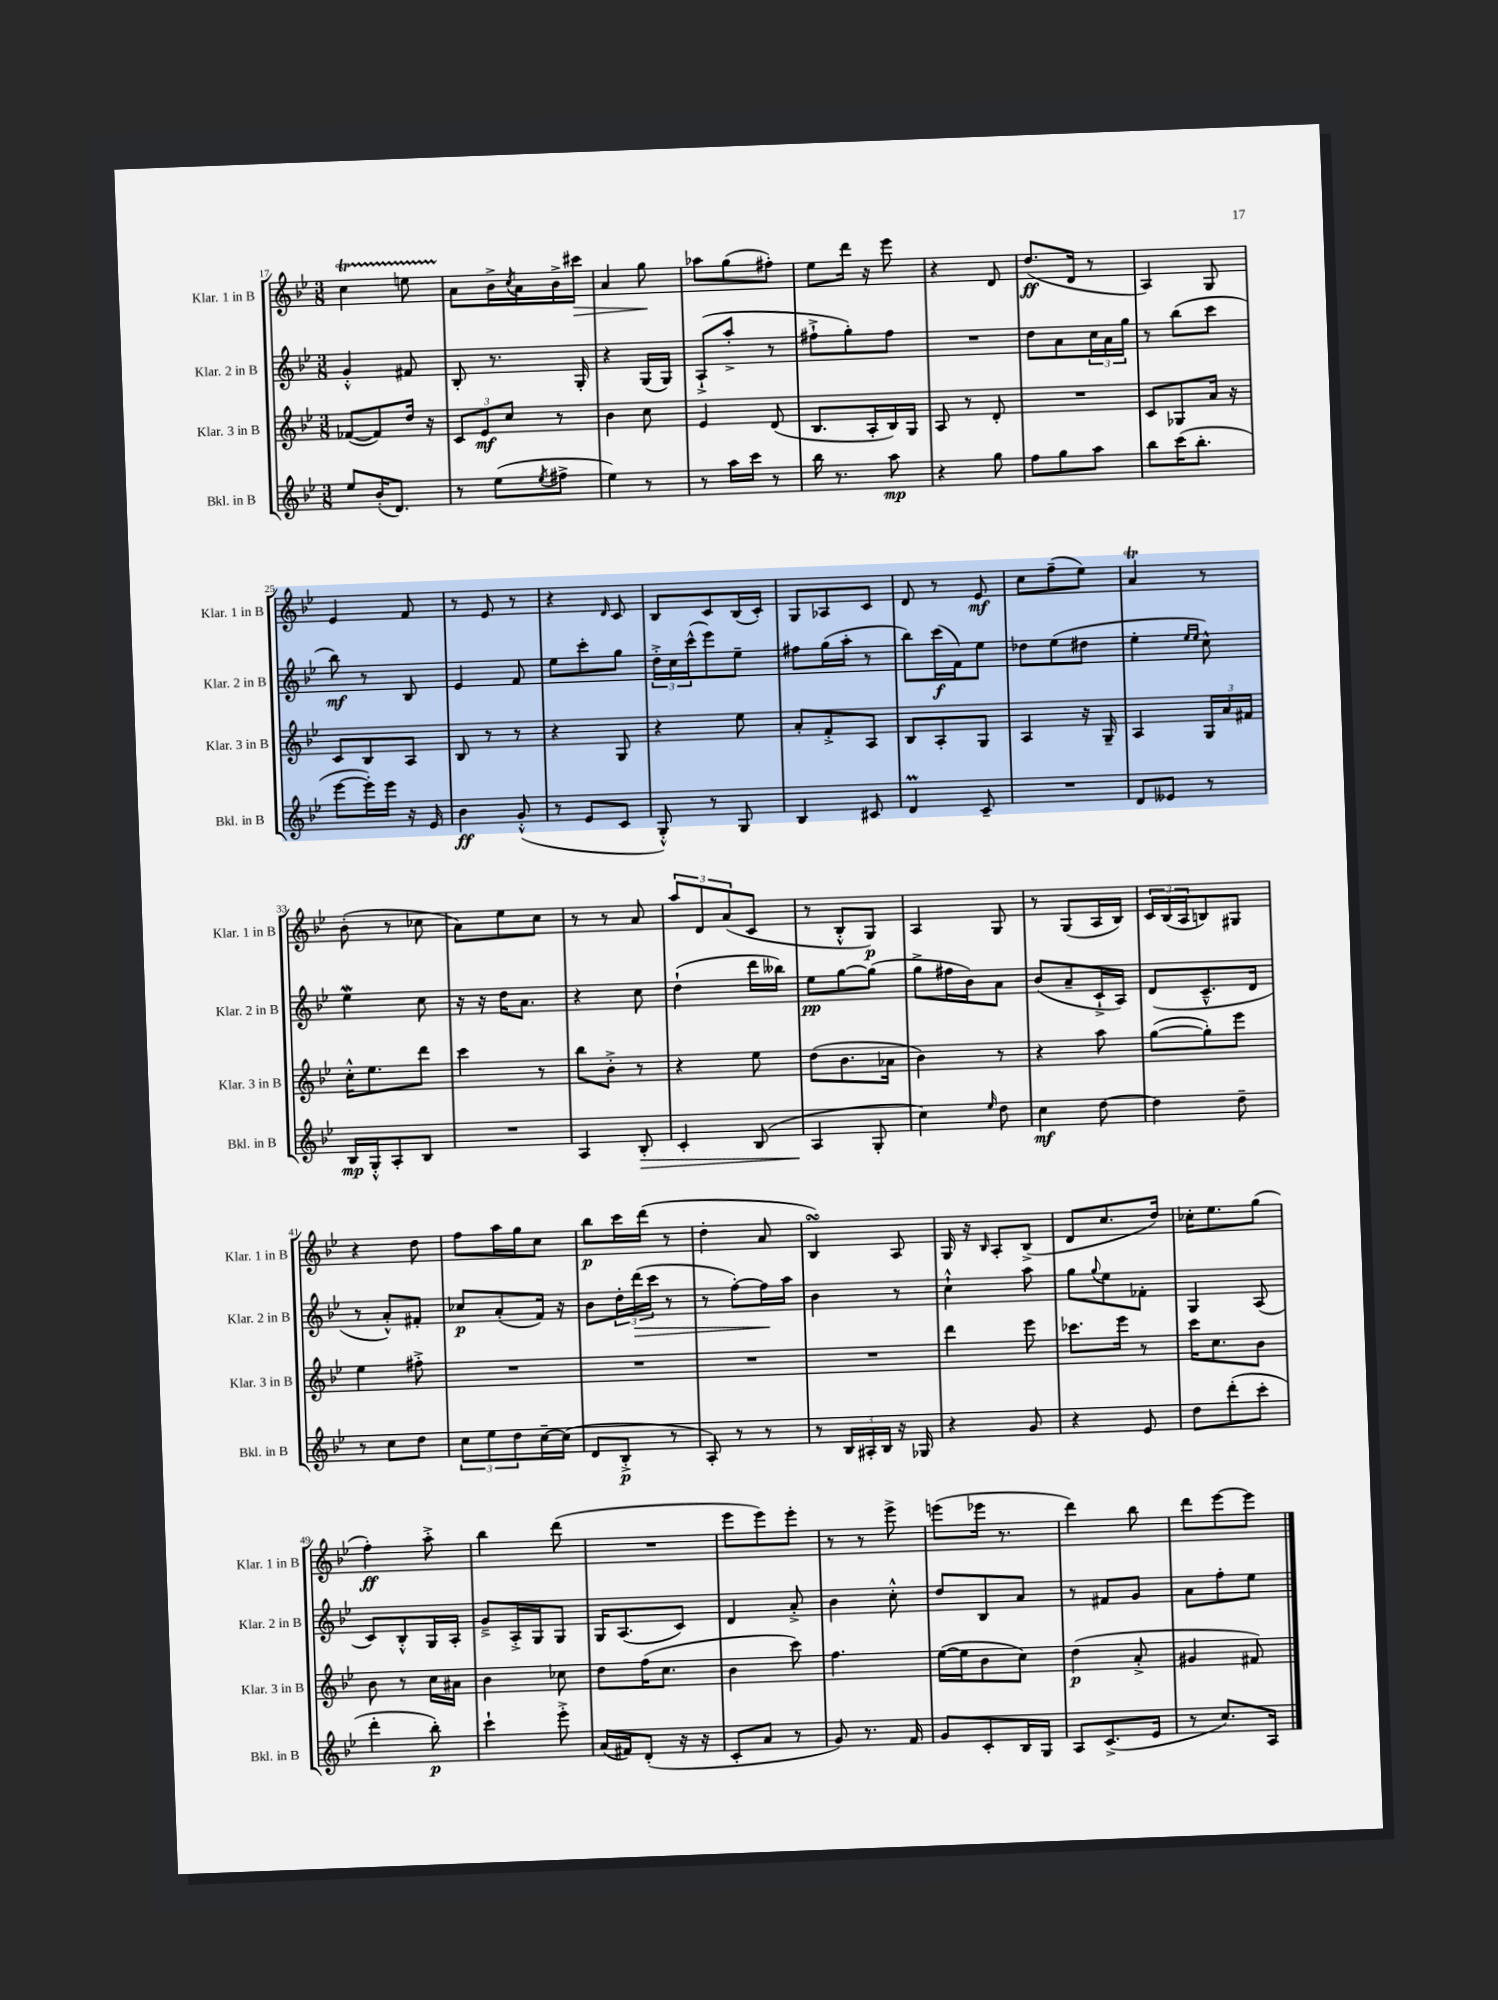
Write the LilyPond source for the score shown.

<<
\new StaffGroup <<
\new Staff = "s0" \with { instrumentName = "Klar. 1 in B" shortInstrumentName = "Klar. 1 in B" } {
    \clef treble \key bes \major \numericTimeSignature \time 3/8
    c''4\startTrillSpan e''8 |
    a'8\stopTrillSpan bes'16-> \acciaccatura { c''8 } a'16 bes'16-> cis'''16\> |
    a'4 g''8\! |
    aes''8 g''8( fis''8-.) |
    ees''8 d'''16 r16 ees'''8 |
    r4 d'8 |
    d''8.\ff( d'16 r8 |
    a4) g8 |
    ees'4 f'8 |
    r8 ees'8 r8 |
    r4 \grace { d'16 } c'8 |
    bes8 c'8 bes16( c'16-.) |
    g8 aes8 c'8 |
    d'8 r8 ees'8\mf |
    c''8 f''8--( ees''8) |
    a'4\trill r8 |
    bes'8-.( r8 ces''8 |
    a'8) ees''8 c''8 |
    r8 r8 a'8 |
    \tuplet 3/2 { a''8 d'8 a'8( } c'8 |
    r8 bes8-.-^ g8\p) |
    a4 g8 |
    r8 g8( a16 bes16) |
    \tuplet 3/2 { c'16 bes16( a16 } b8) gis8 |
    r4 d''8 |
    f''8 a''16 g''16 c''8 |
    bes''8\p c'''16 d'''16( r8 |
    d''4-. a'8 |
    bes4\turn) a8 |
    g16 r16 \grace { bes16 } a8-. bes8->( |
    d'8 c''8. d''16) |
    ces''16-. ees''8. g''8( |
    f''4-.\ff) a''8-.-> |
    bes''4 d'''8( |
    R4. |
    ees'''8 ees'''8) ees'''8-. |
    r8 r8 ees'''8-> |
    e'''8( ees'''16 r8. |
    d'''4) bes''8 |
    d'''8 ees'''8~ ees'''8 \bar "|." |
}
\new Staff = "s1" \with { instrumentName = "Klar. 2 in B" shortInstrumentName = "Klar. 2 in B" } {
    \clef treble \key bes \major \numericTimeSignature \time 3/8
    g'4-.-^ fis'8 |
    bes8-. r8. g16-. |
    r4 g16( g16) |
    a8-!->( a''8-.-> r8 |
    fis''8-!-> g''8-.) fis''8 |
    R4. |
    d''8 a'8 \tuplet 3/2 { c''16 a'16 g''16 } |
    r8 bes''8( c'''8 |
    bes''8\mf) r8 bes8 |
    ees'4 f'8 |
    ees''8 c'''8-. g''8 |
    \tuplet 3/2 { d''16-.-> c''16 c'''16-^( } ees'''8) ees''8-- |
    fis''8 g''16( a''16-. r8 |
    bes''8) c'''16\f( f'16) ees''8 |
    des''8 ees''8( dis''8 |
    ees''4-. \grace { ees''16 ees''16 } c''8-^) |
    ees''4\mordent c''8 |
    r16 r16 d''16 a'8. |
    r4 c''8 |
    d''4-!( d'''16 beses''16) |
    ees''8\pp g''8~ g''8( |
    g''8-> fis''16 bes'16) a'8 |
    bes'8( a'8-- c'16-!-> a16) |
    d'8( c'8.---^ d'16 |
    r8 a'8-.-^) fis'8-. |
    ces''8\p a'8-.( f'16) r16 |
    bes'8 \tuplet 3/2 { d''16-. d'''16\>( c'''16 } r8 |
    r8 f''8~-.) f''16\! a''16 |
    bes'4 r8 |
    c''4-!-^ a''8 |
    g''8 \appoggiatura { g''8 } ees''8 fes'8-. |
    g4 a8( |
    c'8) bes8-.-^ g16 a16-. |
    g'8---> a16-.-> g16 g8 |
    g16 a8.( c'8) |
    d'4 a'8-.-> |
    bes'4 c''8-.-^ |
    d''8 bes8 a'8 |
    r8 fis'8 g'8 |
    a'8 f''8-. ees''8 \bar "|." |
}
\new Staff = "s2" \with { instrumentName = "Klar. 3 in B" shortInstrumentName = "Klar. 3 in B" } {
    \clef treble \key bes \major \numericTimeSignature \time 3/8
    fes'8~( fes'8) d''16 r16 |
    \tuplet 3/2 { c'8 ees'8\mf c''8 } r8 |
    bes'4 c''8 |
    ees'4 d'8( |
    bes8. a16-. bes16) g16 |
    a8 r8 d'8-. |
    R4. |
    c'8 ges8 a'16 r16 |
    c'8 bes8 a8 |
    bes8 r8 r8 |
    r4 g8 |
    r4 ees''8 |
    a'8-. f'8-.-> a8 |
    bes8 a8-. g8 |
    a4 r16 g16-- |
    a4 \tuplet 3/2 { g16 a'16 fis'16 } |
    c''16-.-^ ees''8. d'''8 |
    c'''4 r8 |
    bes''8 bes'8-.-> r8 |
    r4 ees''8 |
    d''8( bes'8. aes'16 |
    bes'4) r8 |
    r4 a''8 |
    g''8~( g''8-.) ees'''8 |
    ees''4 fis''8-.-> |
    R4. |
    R4. |
    R4. |
    R4. |
    d'''4 ees'''8 |
    ces'''8. ees'''16 r8 |
    c'''16 c''8. bes'8 |
    bes'8 r8 c''16 ais'16 |
    bes'4 ces''8 |
    d''8 f''16( c''8. |
    bes'4 c'''8) |
    f''4. |
    ees''16~( ees''16 bes'8 c''8) |
    d''4\p( a'8-.-> |
    gis'4 fis'8) \bar "|." |
}
\new Staff = "s3" \with { instrumentName = "Bkl. in B" shortInstrumentName = "Bkl. in B" } {
    \clef treble \key bes \major \numericTimeSignature \time 3/8
    ees''8 bes'16-.( d'8.) |
    r8 ees''8( \acciaccatura { ees''8 } fis''8-> |
    ees''4) r8 |
    r8 a''16 c'''16 r8 |
    bes''16 r8. a''8\mp |
    r4 g''8 |
    f''8 g''8 a''8 |
    bes''8 c'''16( bes''8.-. |
    ees'''8~ ees'''16-.) ees'''16 r16 ees'16 |
    bes'4\ff g'8-.-^( |
    r8 ees'8 c'8 |
    g8-.-^) r8 g8 |
    bes4 cis'8 |
    d'4\prall c'8-- |
    R4. |
    d'8 eeses'8 r8 |
    bes16\mp g16-.-^ a8-. bes8 |
    R4. |
    a4 bes8-.\> |
    c'4-. bes8( |
    a4\! g8-. |
    c''4) \grace { ees''16 } d''8 |
    c''4\mf d''8~ |
    d''4 d''8-- |
    r8 c''8 d''8 |
    \tuplet 3/2 { c''8 ees''8 d''8 } c''16~-- c''16( |
    d'8 bes8-.->\p r8 |
    a8-.) r8 r8 |
    r8 \tuplet 3/2 { bes16 ais16-. bes16 } r16 ges16 |
    r4 g'8 |
    r4 ees'8 |
    d''8 d'''8-.( c'''8-. |
    d'''4-. bes''8-.\p) |
    c'''4-! ees'''8-.-> |
    a'16( fis'16) d'8-.( r16 r16 |
    c'8-. a'8 r8 |
    g'8) r8. f'16 |
    g'8 c'8-. bes16 g16 |
    a8 c'8.->( ees'16 |
    r8 c''8.) a16 \bar "|." |
}
>>
>>
\layout { \context { \Score currentBarNumber = #17 } }
